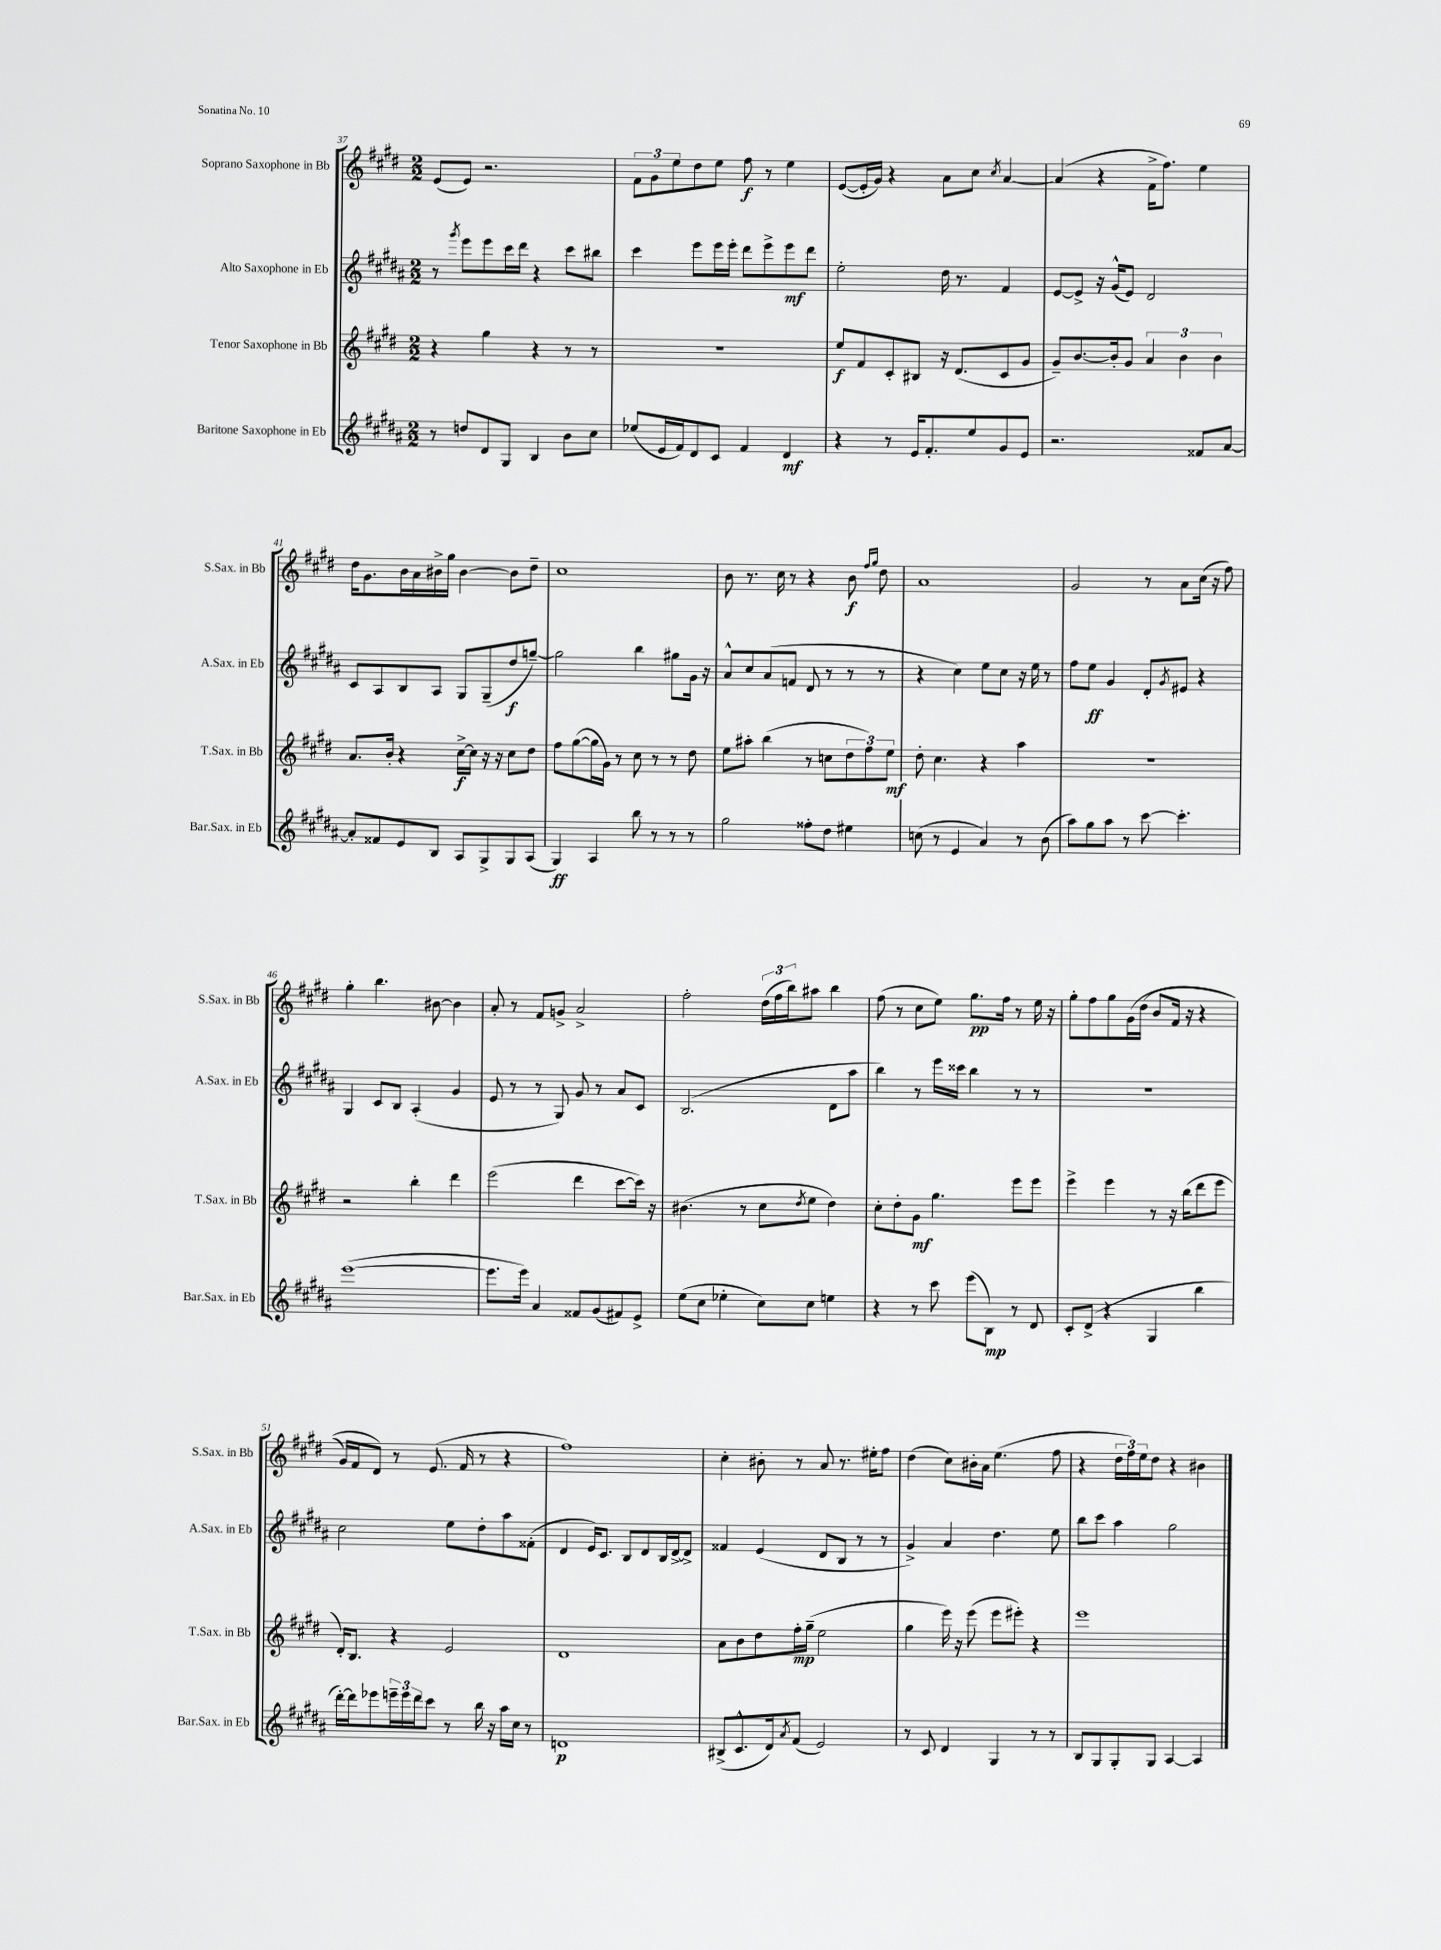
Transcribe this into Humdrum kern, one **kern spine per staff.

**kern	**kern	**kern	**kern
*staff4	*staff3	*staff2	*staff1
*clefG2	*clefG2	*clefG2	*clefG2
*k[f#c#g#d#a#]	*k[f#c#g#d#]	*k[f#c#g#d#a#]	*k[f#c#g#d#]
*M2/2	*M2/2	*M2/2	*M2/2
8r	4r	8r	(8e
.	.	8qggg#	.
8dd	.	8eee	8e)
8d#	4gg#	8eee	2.r
8G#	.	16ccc#	.
.	.	16ddd#	.
4B	4r	4r	.
8b	8r	8ccc#	.
8cc#	8r	8bb#	.
=	=	=	=
(8ee-	1r	4ccc#	12f#
.	.	.	12g#
16e	.	.	.
.	.	.	12ee
16f#)	.	.	.
8d#	.	8eee	8dd#
8c#	.	16eee	8ee
.	.	16eee'	.
4f#	.	8ddd#	8ff#
.	.	8eee^	8r
4d#	.	8eee	4ee
.	.	8ddd#	.
=	=	=	=
4r	8ee	2ee'	([8e
.	8f#	.	16e']
.	.	.	16g#)
8r	8c#'	.	4r
16e	8B#	.	.
8.f#'	.	.	.
.	16r	16dd#	8a
.	(8.d#	8.r	.
8ee	.	.	8cc#
.	.	.	8qcc#
8g#	8c#	4f#	[4a
8e	8g#	.	.
=	=	=	=
2.r	8g#~)	[8e	(4a]
.	[8.b	8e^]	.
.	.	16r	4r
.	16b']	(16g#^^	.
.	8g#	8e)	.
.	6a	2d#	16f#^
.	.	.	8.ff#)
.	6b	.	.
8f##	.	.	4ee
.	6b	.	.
[8a#	.	.	.
=	=	=	=
8a#']	8.a	8c#	16dd#
.	.	.	8.g#
8f##	.	8A#	.
.	16b'	.	.
8e	4r	8B	16b
.	.	.	16a
8B	.	8A#	16b#^
.	.	.	16gg#
8A#	[16cc#^	8G#	[4b#
.	16cc#]	.	.
8G#^	16r	(8G#~	.
.	16r	.	.
8G#	8cc#	8dd#	8b#]
(8A#	8dd#	[8gg~)	8dd#~
=	=	=	=
4G#)	8ff#	2gg]	1cc#
.	([8gg#	.	.
4A#	16gg#]	.	.
.	16g#)	.	.
.	8r	.	.
8bb	8cc#	4bb	.
8r	8r	.	.
8r	8r	8gg#	.
8r	8dd#	16g#	.
.	.	16r	.
=	=	=	=
2gg#	8ee	8a#^^	8b
.	8aa#'	8cc#	8.r
.	(4bb	(8a#	.
.	.	.	16cc#
.	.	8f	8r
8ff##'	8r	8d#	4r
8dd#	8cc	8r	.
4ee#	12dd#	8r	8b
.	12ff#)	.	.
.	.	.	16qqff#
.	.	.	16qqgg#
.	.	8r	8dd#
.	12ee	.	.
=	=	=	=
(8cc	8dd#'	4r	1a
8r	4.cc#	.	.
4e	.	4cc#)	.
4a#)	4r	8ee	.
.	.	8cc#	.
8r	4aa	16r	.
.	.	16ee	.
(8b	.	8r	.
=	=	=	=
8aa#)	1r	8ff#	2g#
8gg#	.	8ee	.
8aa#	.	4g#	.
8r	.	.	.
[8ccc#	.	8d#'	8r
.	.	8qg#	.
4.ccc#']	.	8e#	8a
.	.	4r	(16cc#
.	.	.	16r
.	.	.	8ff#)
=	=	=	=
([1eee	2r	4G#	4gg#'
.	.	8c#	4.bb
.	.	8B	.
.	4bb'	(4A#'	.
.	.	.	[8b#
.	4ddd#	4g#	4b#]
=	=	=	=
8.eee]	(2eee	8e	8a'
.	.	8r	8r
16eee)	.	.	.
4a#	.	8r	8f#
.	.	8G#)	8g^
8f##	4ddd#	8g#	2a^
(8g#	.	8r	.
8f#)	[8ccc#	8a#	.
8e^	16ccc#])	8c#	.
.	16r	.	.
=	=	=	=
(8ee	(4.b#	(2.B	2ff#'
8cc#	.	.	.
4ee-'	.	.	.
.	8r	.	.
8cc#)	8cc#	.	(24dd#
.	.	.	24ff#
.	.	.	24bb)
.	8qdd#	.	.
8cc#	8ee	.	8aa#
4ee	4dd#)	8d#	4bb
.	.	8aa#	.
=	=	=	=
4r	8cc#'	4bb)	(8ff#
.	8dd#'	.	8r
8r	8g#	8r	8cc#
8ccc#	4.gg#	16eee	8ee)
.	.	16ccc##	.
(8eee	.	4bb	8.gg#
8B)	.	.	.
.	.	.	16ff#
8r	8eee	8r	8r
8d#	8eee	8r	16ee
.	.	.	16r
=	=	=	=
8c#'	4eee^	1r	8gg#'
(8d#^	.	.	8ff#
4r	4eee	.	8gg#
.	.	.	&(16g#
.	.	.	(16dd#
4G#	8r	.	8b
.	16r	.	16f#
.	(16bb	.	16r
4bb	8ddd#	.	4r
.	8eee	.	.
=	=	=	=
[16ddd#')	16d#')	2cc#	16g#)
16ddd#]	8.B	.	16f#
8eee-	.	.	8d#&)
24eee~	4r	.	8r
24eee	.	.	.
24ddd#	.	.	.
8ccc#	.	.	(8.e
8r	2e	8ee	.
.	.	.	16f#
16bb	.	8dd#'	8r
16r	.	.	.
16aa#	.	8aa#	4r
16cc#	.	.	.
8r	.	(8f##'	.
=	=	=	=
1d	1d#	4d#	1ff#)
.	.	16e)	.
.	.	8.c#	.
.	.	8B	.
.	.	8d#	.
.	.	16B	.
.	.	[16d#^	.
.	.	8d#^]	.
=	=	=	=
(8B#^	8a	4f##	4cc#'
8.c#^^	8b	.	.
.	8dd#	(4e	8b#'
16d#)	.	.	.
8qa#	.	.	.
(8f#	16ff#'	.	8r
.	(16gg#~	.	.
2e)	2ee	8d#	8a
.	.	8B	8.r
.	.	8r	.
.	.	.	16ee#'
.	.	8r	8ff#
=	=	=	=
8r	4gg#	4g#^)	(4dd#
8c#	.	.	.
4d#	16eee)	4a#	8cc#)
.	16r	.	.
.	(8eee	.	16b#'
.	.	.	16a
4G#	8eee	4.dd#	(4.ee
.	8eee#')	.	.
8r	4r	.	.
8r	.	8ee	8ff#
=	=	=	=
8B	1eee	8bb	4r
8G#	.	8ccc#	.
8G#'	.	4aa#	24dd#
.	.	.	24ff#)
.	.	.	24ee
8G#	.	.	8dd#
[4A#	.	2gg#	4r
4A#]	.	.	4b#
==	==	==	==
*-	*-	*-	*-
